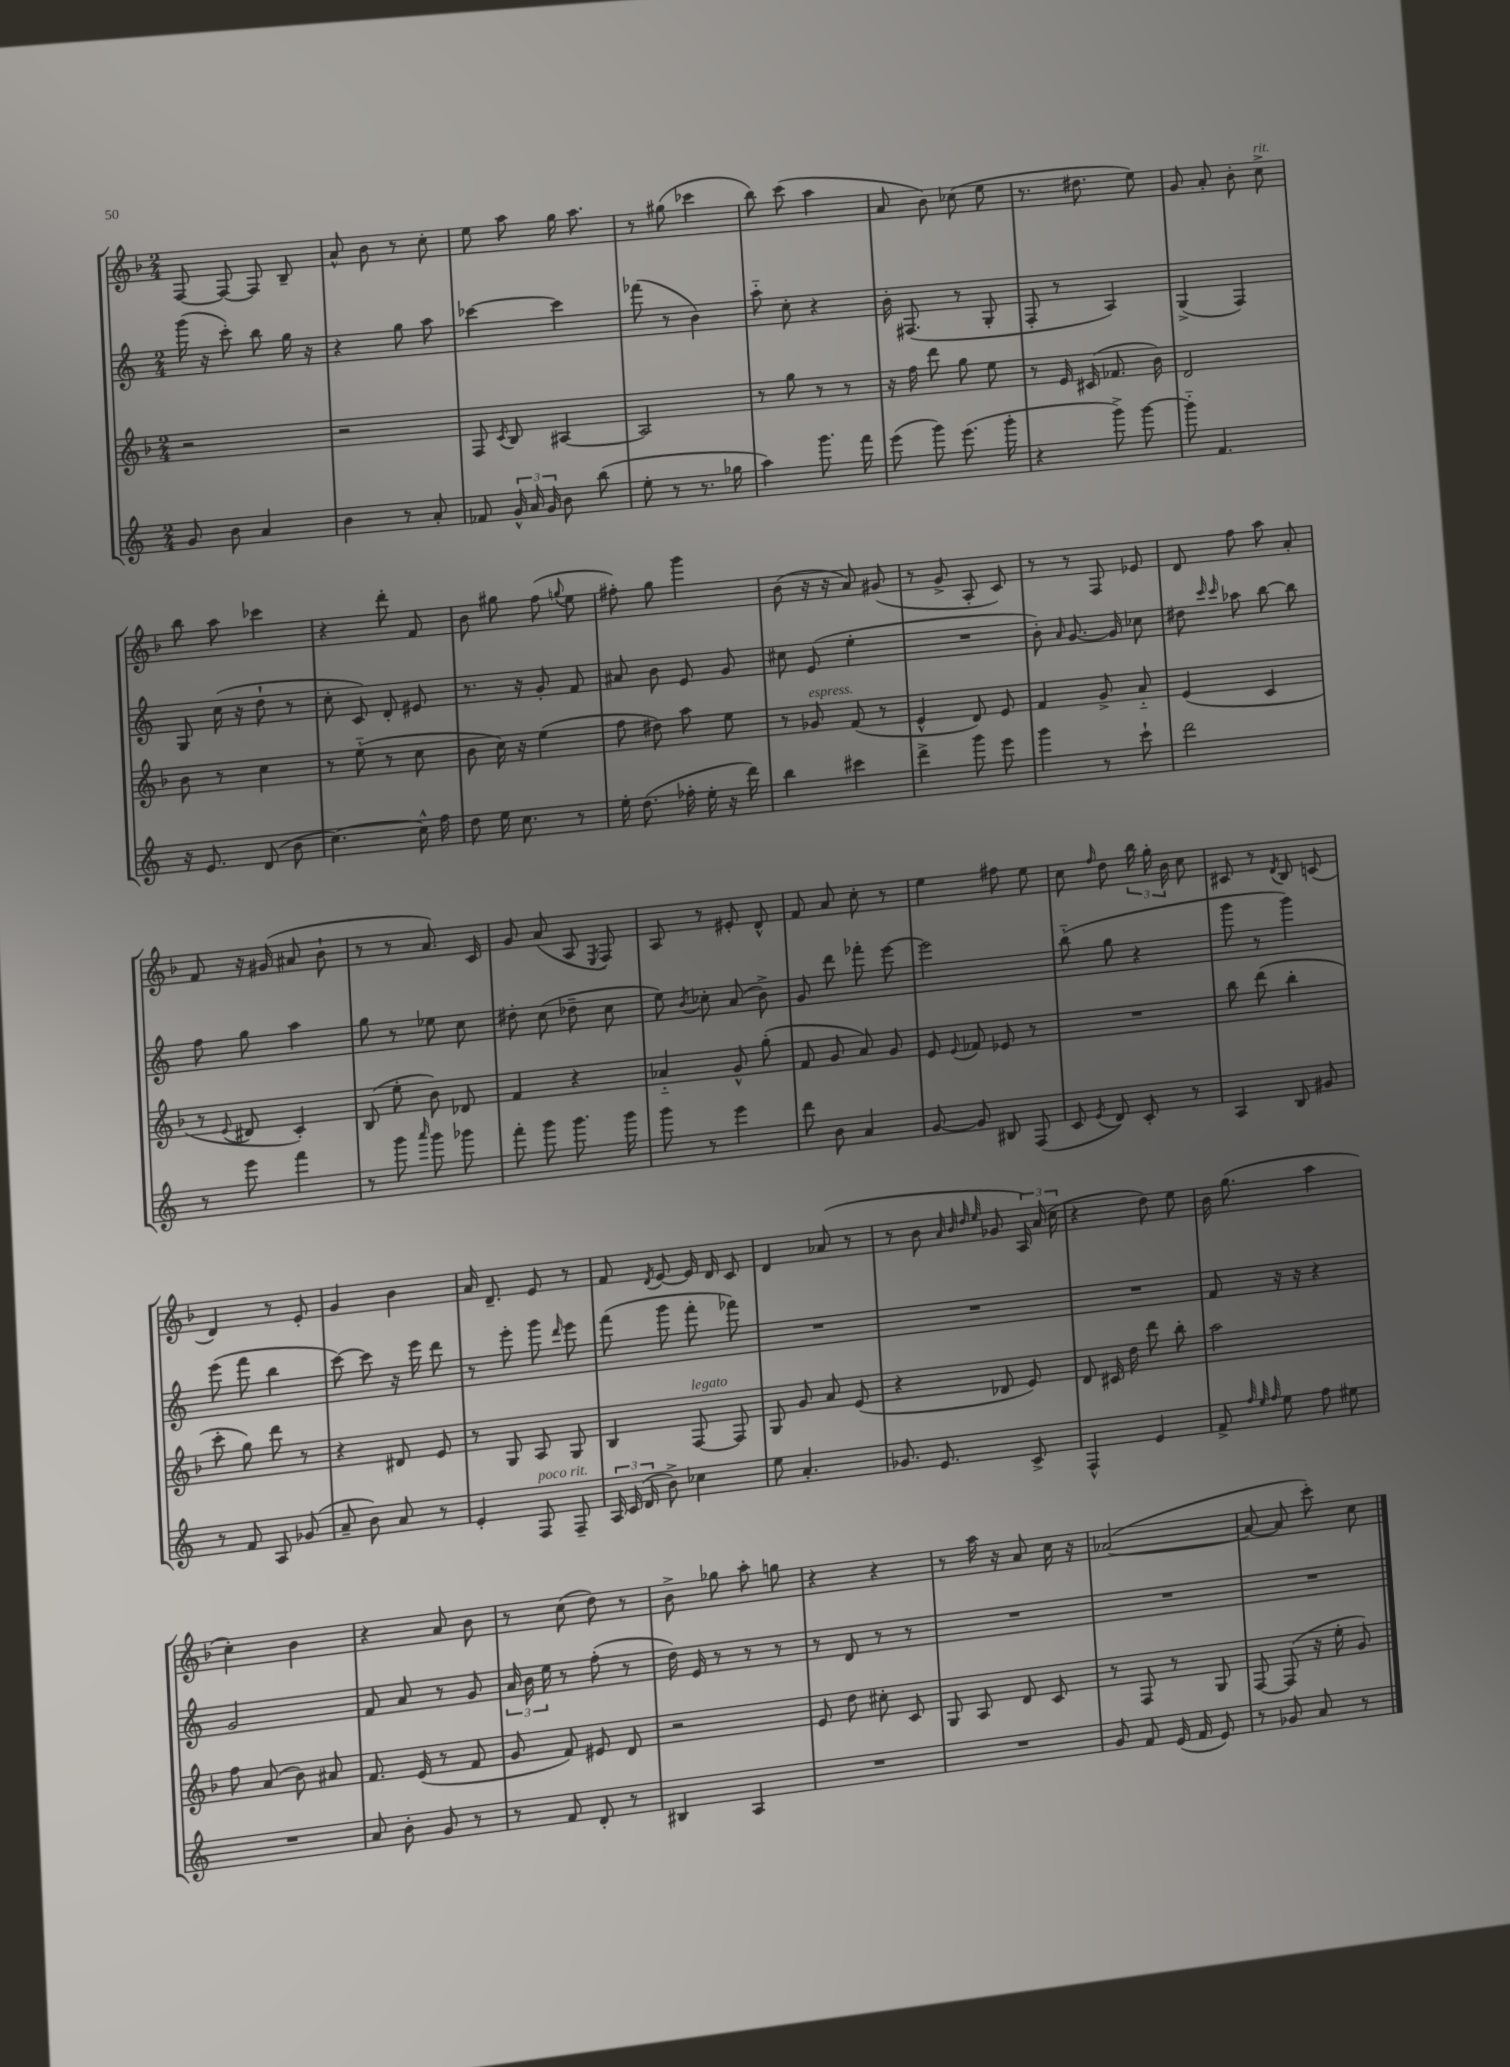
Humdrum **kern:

**kern	**kern	**kern	**kern
*part4	*part3	*part2	*part1
*staff4	*staff3	*staff2	*staff1
*clefG2	*clefG2	*clefG2	*clefG2
*k[]	*k[b-]	*k[]	*k[b-]
*M2/4	*M2/4	*M2/4	*M2/4
=13	=13	=13	=13
8g/	2r	(16ggg\	[8F/
.	.	16r	.
8b\	.	8ccc'\)	8F/_
4a/	.	8bb\	8F/]
.	.	16gg\	8B-~/
.	.	16r	.
=14	=14	=14	=14
4b\	2r	4r	8a^^/
.	.	.	8b-\
8r	.	8gg\	8r
8a'/	.	8aa\	8cc'\
=15	=15	=15	=15
8f-X/	8F/	[4ccc-X\	8ee\
.	8qc/	.	.
24g^^/	8B-/	.	8aa\
24a/	.	.	.
24g/	.	.	.
8b\	[4A#X/	4ccc-\]	16gg\
.	.	.	8.aa\
(8bb\	.	.	.
=16	=16	=16	=16
8ee'\	2A#/]	(8fff-X\	8r
8r	.	8r	(8gg#X\
8.r	.	4b\)	4ccc-X\
16gg-X\	.	.	.
=17	=17	=17	=17
4aa\)	8r	8aa\	8bb-\)
.	8gg\	8cc'\	(8ccc\
8.ggg\	8r	4r	4aa\
.	8r	.	.
16fff\	.	.	.
=18	=18	=18	=18
(8eee\	16r	16b'\	8a/
.	16ff\	(8.F#X/	.
8ggg\)	8ddd\	.	8b-\)
(8.eee\	8gg\	8r	(8cc-X\
.	8ee\	8G'/	8ee\
16ggg'\	.	.	.
=19	=19	=19	=19
4r	8r	8F'/	8.r
.	16e/	8r	.
.	(16c#X/	.	8.dd#X\
8ggg^\)	8.f-X/	4A/)	.
[8ggg\	.	.	8ee\)
.	16b-\)	.	.
=20	=20	=20	=20
8ggg\]	2d/	(4G^/	8g/
4.f/	.	.	8a'/
.	.	4F/)	8b-'\
!	!	!	!LO:TX:a:i:t=rit.
.	.	.	8cc^\
!!LO:LB:g=z
=21	=21	=21	=21
16r	8b-\	8G/	8bb-\
8.e/	.	.	.
.	8r	(16cc\	8aa\
.	.	16r	.
(8d/	4cc\	8dd`\	4ccc-X\
8b\	.	8r	.
=22	=22	=22	=22
[4.cc\)	8r	8cc'\	4r
.	(8ee\	8c/)	.
.	8r	8d'/	8ddd'\
16cc^^\]	8cc\	8e#X/	8f/
16ff\	.	.	.
=23	=23	=23	=23
8dd\	8b-\	8.r	8b-\
16ee\	16cc\)	.	8gg#X\
8.cc\	16r	16r	.
.	(4ee\	8g'/	(8ff\
.	.	.	8qqggn/
8r	.	8f/	8ee\
=24	=24	=24	=24
16ee'\	8ff\	8a#X/	8ff#X'\)
(8.dd\	.	.	.
.	8dd#X\)	8b\	8gg\
16ff-X'\	8aa\	8e/	4ggg\
16ee'\	.	.	.
16r	8ee\	8g/	.
16ddd\)	.	.	.
=25	=25	=25	=25
4bb\	8r	8cc#X\	(8b-\
!	!LO:TX:a:i:t=espress.	!	!
.	8g-X/	(8e/	16r
.	.	.	16r
4ccc#X\	(8f/	4ee'\	8a/)
.	8r	.	(8g#X/
=26	=26	=26	=26
4ddd^\	4e^^/	2r	8r
.	.	.	8g^/
8ggg\	8d/)	.	8A'/
8eee\	8e/	.	8c/)
=27	=27	=27	=27
4ggg\	4f/	8b'\)	8r
.	.	16qqa/	.
.	.	[8.g/	8r
8r	8g^/	.	8F/
.	.	16g/]	.
8ccc`\	8a/	8cc-X\	8e-X/
=28	=28	=28	=28
2ddd\	(4e/	8dd#X\	8d/
.	.	16qqccc/	.
.	.	16qqccc/	.
.	.	8aa-X\	8ff\
.	4c/	[8bb\	8aa\
.	.	8bb\]	8a'/
!!LO:LB:g=z
=29	=29	=29	=29
8r	8r	8ff\	8f/
.	8qqe/	.	.
8eee\	8d#X/	8gg\	16r
.	.	.	(16g#X/
4fff\	4c'/)	4aa\	8a#X/
.	.	.	8b-`\
=30	=30	=30	=30
8r	(8B-/	8gg\	8r
8ggg\	8ee'\	8r	8r
16qqaaa/	.	.	.
8ggg\	8b-\)	8ee-X\	8.a/)
8ggg-X\	8d-X/	8cc\	.
.	.	.	16c/
=31	=31	=31	=31
8fff'\	4f/	8dd#X'\	8g/
8ggg\	.	(8cc\	(8a/
8.ggg\	4r	8dd-X~\	8A/
.	.	.	8qE/
.	.	8cc\	8F/)
16ggg\	.	.	.
=32	=32	=32	=32
8ggg\	4a-X/	8ee\)	8A/
.	.	8qb/	.
8r	.	8cc-X'\	8r
4eee\	8g^^/	(8a/	8e#X'/
.	(8gg'\	8b^\)	8d^^/
=33	=33	=33	=33
8ddd\	8f/	8g/	8f/
8b\	8g/	8ddd\	8a/
4a/	8a/)	8fff-X'\	8cc'\
.	8g/	[8eee\	8r
=34	=34	=34	=34
[8g/	8e/	2eee\]	4ee\
.	8qqe/	.	.
8g/]	8f-X/	.	.
8B#X/	8e-X/	.	8ff#X\
(8F/	8r	.	8ee\
=35	=35	=35	=35
8c/	2r	(8bb\	8cc\
8qe/	.	.	16qqff/
8d/)	.	8gg\	8dd\
8c'/	.	4r	24bb-\
.	.	.	24gg'\
.	.	.	24b-\
8r	.	.	8cc\
=36	=36	=36	=36
4A/	8bb-\	8ggg\	8c#X/
.	(8ddd\	8r	8r
.	.	.	8qd/
8B/	4bb-'\	4ggg\)	8B-/
8g#X/	.	.	(8cn/
!!LO:LB:g=z
=37	=37	=37	=37
8r	8ccc'\	(8eee\	4d/)
8f/	8gg\)	8fff\	.
8A/	8ddd\	4bb\	8r
(8g-X/	8r	.	8e'/
=38	=38	=38	=38
8a~/	4r	[8ccc\)	4g/
8b\)	.	8ccc\]	.
8a/	8d#X/	16r	4b-\
.	.	16eee\	.
8r	8e/	8ddd\	.
=39	=39	=39	=39
4e'/	8r	8r	16a/
.	.	.	8.d~/
.	8G/	8eee'\	.
!LO:TX:a:i:t=poco rit.	!	!	!
8F/	8A/	8ggg\	8e/
.	.	16qqddd/	.
8F~/	8G/	8eee\	8r
=40	=40	=40	=40
24A/	4B-/	(8fff\	8f/
(24c/	.	.	.
24d/	.	.	.
.	.	.	8qd/
8b^\)	.	8ggg\	[8e/
!	!LO:TX:a:i:t=legato	!	!
4cc-X\	[8F/	8fff'\	16e/]
.	.	.	16d/
.	8F/]	8fff-X\)	8c/
=41	=41	=41	=41
8ee\	8G/	2r	4d/
4.a'/	8g/	.	.
.	8a/	.	(8a-X/
.	(8e/	.	8r
=42	=42	=42	=42
8.g-X/	4r	2r	8r
.	.	.	8b-\
8.e/	.	.	.
.	.	.	32qqa/
.	.	.	32qqb-/
.	.	.	32qqdd/
.	.	.	32qqee/
.	8d-X/	.	8g-X/
8c^/	8e/)	.	24A/)
.	.	.	(24a/
.	.	.	24cc\
=43	=43	=43	=43
4F^^/	8d/	2r	4r
.	16c#X/	.	.
.	16dd\	.	.
4e/	8ddd\	.	8dd\)
.	8bb-'\	.	8ee\
=44	=44	=44	=44
8f^/	2aa\	8f/	16b-\
.	.	.	(8.gg\
32qqff/	.	.	.
32qqee/	.	.	.
32qqff/	.	.	.
8ee\	.	16r	.
.	.	16r	.
8ff\	.	4r	4aa\
8ee#X\	.	.	.
!!LO:LB:g=z
=45	=45	=45	=45
2r	8ff\	2g/	4cc'\)
.	(8a/	.	.
.	8b-\)	.	4b-\
.	8a#X/	.	.
=46	=46	=46	=46
8a/	8.f/	8f/	4r
8b'\	.	8a/	.
.	(16e/	.	.
8g/	8r	8r	8a/
8r	8f/	8g/	8b-\
=47	=47	=47	=47
8r	8g/	24a/	8r
.	.	24b\	.
.	.	24ee\	.
8f/	8f/)	8r	(8cc\
8d'/	8e#X/	(8ff'\	8dd\)
8r	8d/	8r	8r
=48	=48	=48	=48
4B#X/	2r	16dd\)	8b-^\
.	.	16e/	.
.	.	8r	8gg-X\
4A/	.	8r	8aa'\
.	.	8r	8ggn\
=49	=49	=49	=49
2r	8e/	8r	4r
.	8dd\	8d/	.
.	8cc#X'\	8r	4r
.	8c/	8r	.
=50	=50	=50	=50
2r	8G/	2r	8r
.	8A/	.	16aa\
.	.	.	16r
.	8d/	.	8a/
.	8c/	.	16cc\
.	.	.	16r
=51	=51	=51	=51
8g/	8r	2r	([2a-X/
8f/	8F/	.	.
(16e/	8r	.	.
16f/	.	.	.
8e/)	8G/	.	.
=52	=52	=52	=52
8r	[8F/	2r	8a-/_
8g-X/	(8F/]	.	8a-/]
8a/	16r	.	8ccc'\)
.	16ee'\	.	.
8r	8g/)	.	8cc\
==	==	==	==
*-	*-	*-	*-
